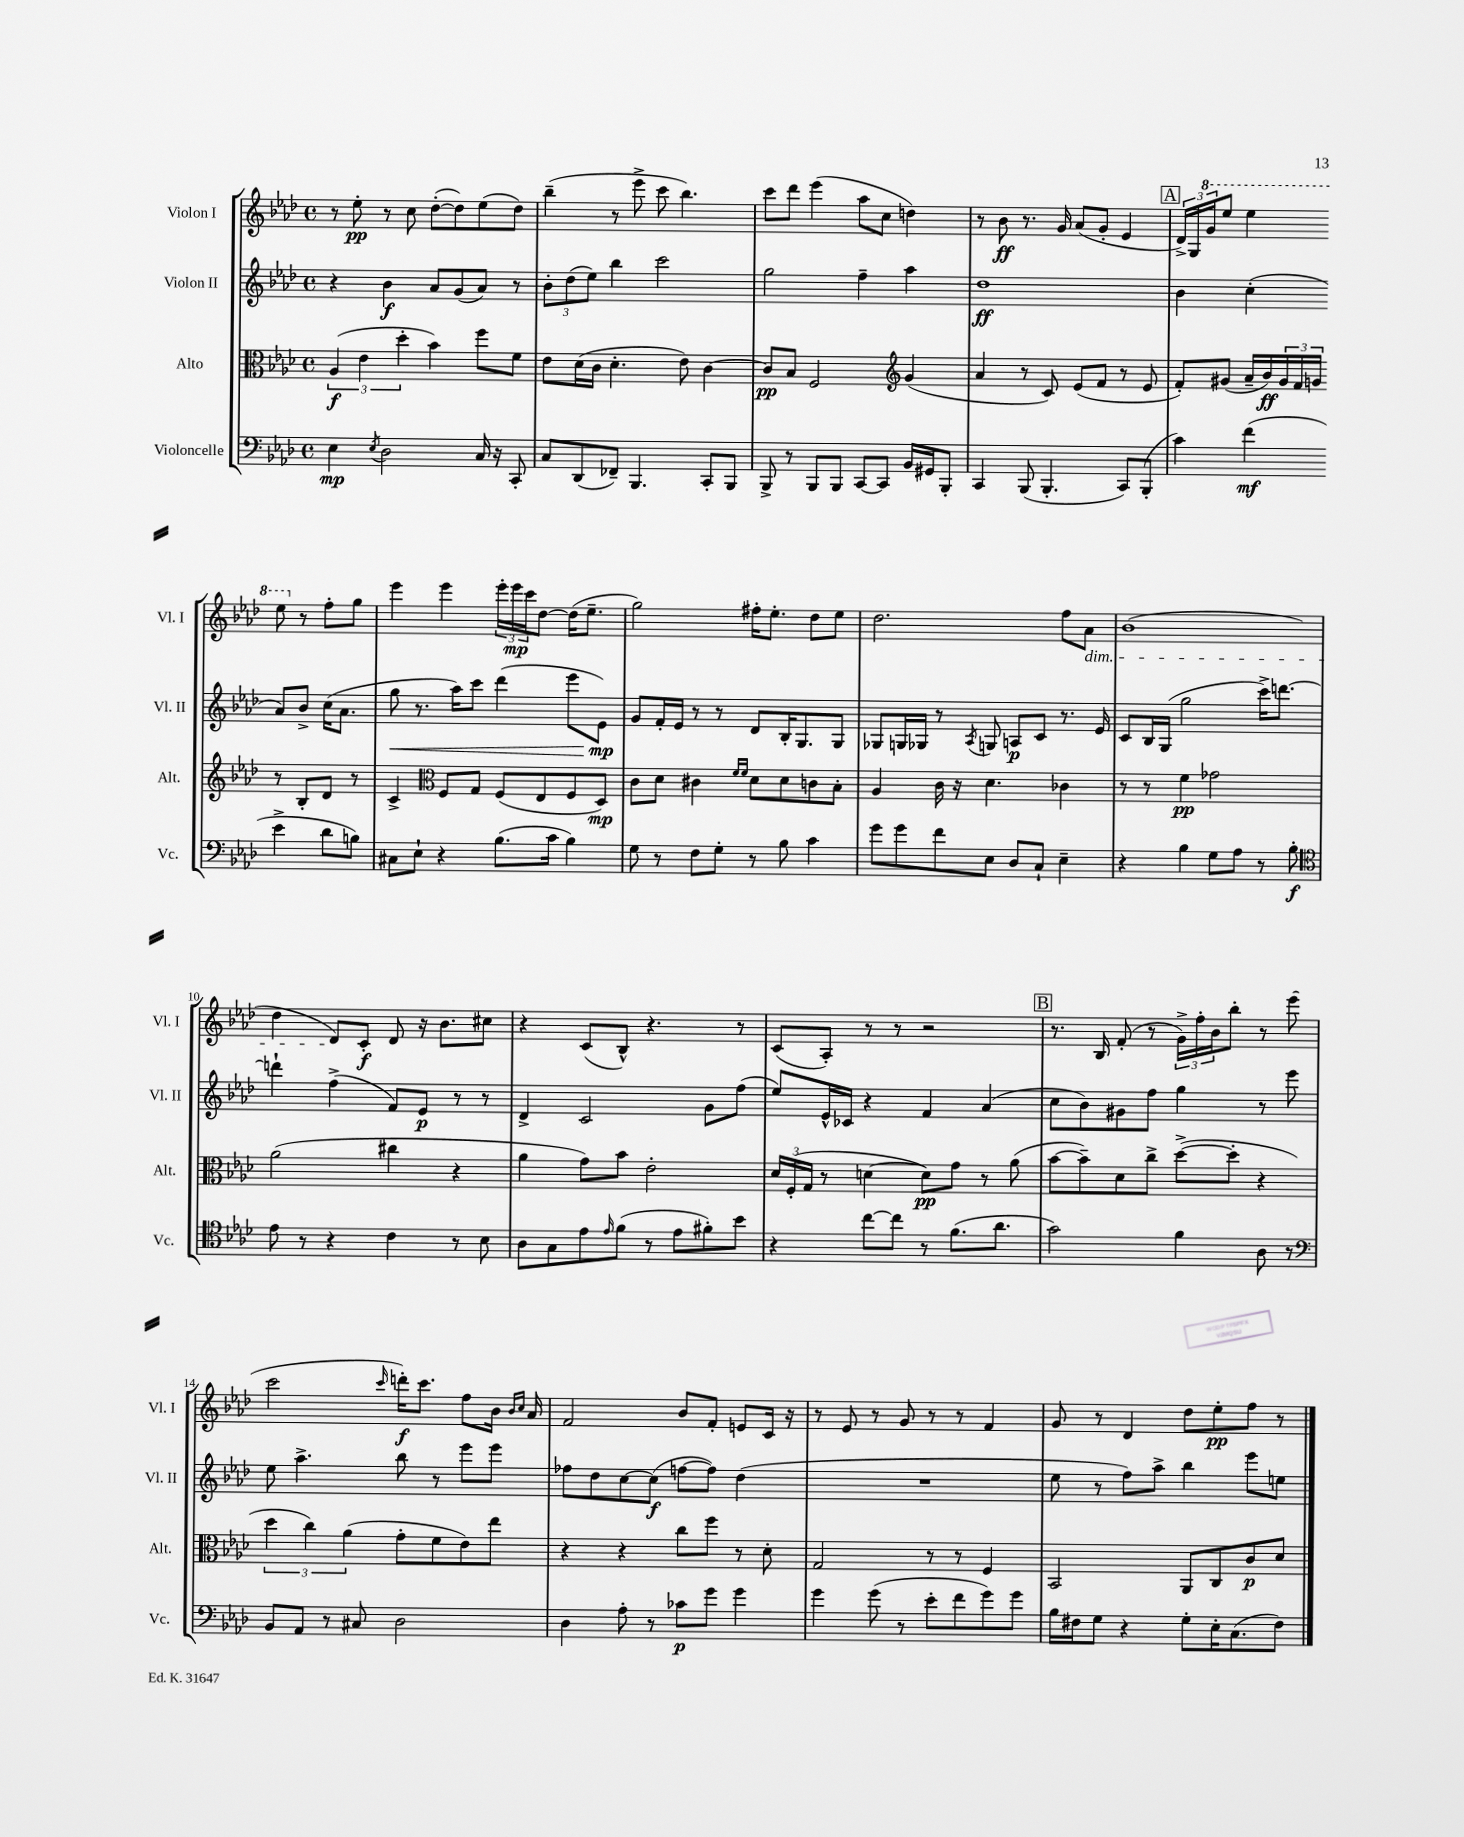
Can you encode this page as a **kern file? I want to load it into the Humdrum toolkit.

**kern	**kern	**kern	**kern
*staff4	*staff3	*staff2	*staff1
*clefF4	*clefC3	*clefG2	*clefG2
*k[b-e-a-d-]	*k[b-e-a-d-]	*k[b-e-a-d-]	*k[b-e-a-d-]
*M4/4	*M4/4	*M4/4	*M4/4
*met(c)	*met(c)	*met(c)	*met(c)
4E-\	(6A-/	4r	8r
.	.	.	8ee-'\
.	6e-\	.	.
8qE-/	.	.	.
2D-\	.	4b-\	8r
.	6dd-'\	.	.
.	.	.	8cc\
.	4b-\)	8a-/L	([8dd-'\L
.	.	(8g/	8dd-\])
16C/	8ff\L	8a-/J)	(8ee-\
16r	.	.	.
8CC'/	8f\J	8r	8dd-\J)
=	=	=	=
8C/L	8e-\L	12b-'\L	(4bb-~\
.	.	(12dd-\	.
(8DD-/	(16d-\L	.	.
.	.	12ee-\J)	.
.	16c\JJ	.	.
8FF-~/J)	4.d-'\	4bb-\	8r
4.BBB-/	.	.	8eee-^\
.	.	2ccc\	8ccc\
.	8e-\)	.	4.bb-\)
8CC'/L	[4c\	.	.
8BBB-/J	.	.	.
=	=	=	=
8BBB-^/	8c/]L	2gg\	8ccc\L
8r	8B-/J	.	8ddd-\J
8BBB-/L	2F/	.	(4eee-\
8BBB-/J	.	.	.
[8CC/L	.	4ff~\	8aa-\L
8CC/]J	.	.	8cc\J
*	*clefG2	*	*
16BB-/LL	(4g/	4aa-\	4dd\)
16GG#/J	.	.	.
8BBB-'/J	.	.	.
=	=	=	=
4CC/	4a-/	1dd-	8r
.	.	.	8b-\
(8BBB-/	8r	.	8.r
4.BBB-'/	8c/)	.	.
.	.	.	16g/
.	(8e-/L	.	(8a-/L
.	8f/J	.	8g'/J
8CC/L)	8r	.	4e-/
(8BBB-'/J	8e-/	.	.
=	=	=	=
4c\)	8f'/L)	4b-\	24d-^/LL)
.	.	.	24G/
.	.	.	24gg/J
.	(8g#/J	.	8eee-/J
(4f\	16a-~/LL	(4cc'\	4eee-\
.	16b-/)	.	.
.	24g#/	.	.
.	24f/	.	.
.	24g/JJ	.	.
4e-^\	8r	8a-/L)	8eee-\
.	8B-'/L	8b-^/J	8r
8d-\L	8d-/J	(16cc\LK	8ff'\L
.	.	8.a-\J	.
8B\J)	8r	.	8gg\J
=	=	=	=
8C#\L	4c^/	8gg\	4eee-\
8E-`\J	.	8.r	.
*	*clefC3	*	*
4r	8F/L	.	4eee-\
.	.	16aa-\LK)	.
.	8G/J	8ccc\J	.
(8.B-\L	(8F/L	(4ddd-\	24eee-'\LL
.	.	.	24eee-\
.	.	.	24ccc\J
.	8E-/	.	[8dd-\J
16c\Jk	.	.	.
4B-\)	8F/	8eee-\L	(16dd-\]LK
.	.	.	8.ee-~\J
.	8D-/J)	8e-\J)	.
=	=	=	=
8G\	8c\L	8g/L	2gg\)
8r	8d-\J	16f'/L	.
.	.	16e-/JJ	.
8F\L	4c#\	8r	.
8G'\J	.	8r	.
.	16qqf/LL	.	.
.	16qqf/JJ	.	.
8r	8d-\L	8d-/L	16ff#'\LK
.	.	.	8.ee-'\J
8B-\	8d-\	16B-'/K	.
.	.	8.G/	.
4c\	8c\	.	8dd-\L
.	8B-'\J	8G/J	8ee-\J
=	=	=	=
8g\L	4A-/	8G-/L	2.dd-\
8g\	.	16G/L	.
.	.	16G-/JJ	.
8f\	16c\	8r	.
.	16r	.	.
.	.	8qA-/	.
8E-\J	4.d-\	8G/	.
8D-/L	.	8A/L	.
8C`/J	.	8c/J	.
4E-~\	4c-\	8.r	8ff\L
.	.	.	8a-\J
.	.	16e-/	.
=	=	=	=
4r	8r	8c/L	(1b-
.	8r	16B-/L	.
.	.	(16G/JJ	.
4B-\	4f\	2gg\	.
8G\L	2g-\	.	.
8A-\J	.	.	.
8r	.	16ccc^\LK)	.
.	.	[8.ddd\J	.
8B-'\	.	.	.
=	=	=	=
*clefC4	*	*	*
8e-\	(2a-\	4ddd`\]	4dd-\
8r	.	.	.
4r	.	(4ff^\	8d-/L)
.	.	.	8c'/J
4c\	4cc#\	8f/L)	8d-/
.	.	8e-/J	16r
.	.	.	8.b-\L
8r	4r	8r	.
8B-\	.	8r	8cc#\J
=	=	=	=
8A-\L	4a-\	4d-^/	4r
8G\	.	.	.
8e-\	8g\L)	2c/	(8c/L
16qqe-/	.	.	.
(8f\J	8b-\J	.	8B-^^/J)
8r	2e-'\	.	4.r
8e-\L	.	.	.
8f#'\)	.	8g\L	.
8b-\J	.	(8ff\J	8r
=	=	=	=
4r	24d-/LL	8ee-/L)	(8c/L
.	(24F'/	.	.
.	24G/JJ	.	.
.	8r	16e-^^/L	8A-'/J)
.	.	16c-/JJ	.
[8cc\L	[4d\	4r	8r
8cc\]J	.	.	8r
8r	8d\]L)	4f/	2r
(8.f\L	8g\J	.	.
.	8r	(4a-/	.
8.a-\J	.	.	.
.	(8a-\	.	.
=	=	=	=
2g\)	[8b-\L	8cc\L	8.r
.	8b-~\])	8b-\)	.
.	.	.	16B-/
.	8d-\	8g#\	(8f'/
.	8cc^\J	8ff\J	8r
4f\	([8dd-^\L	4gg\	24g^\LL)
.	.	.	24ff'\
.	.	.	24b-\J
.	8dd-'\]J	.	8bb-'\J
8A-\	4r	8r	8r
8r	.	8eee-\	(8eee-\
=	=	=	=
*clefF4	*	*	*
8BB-/L	6dd-\	8ee-\	2ccc\
8AA-/J	.	4.aa-^\	.
.	6cc\)	.	.
8r	.	.	.
.	(6a-\	.	.
8C#/	.	.	.
.	.	.	16qqccc/
2D-\	8g'\L	8bb-\	16ddd'\LK)
.	.	.	8.ccc\J
.	8f\	8r	.
.	8e-\)	8eee-\L	8ff\L
.	8ee-\J	8eee-\J	16b-\Jk
.	.	.	16qqb-/LL
.	.	.	16qqcc/JJ
.	.	.	16a-/
=	=	=	=
4D-\	4r	8ff-\L	2f/
.	.	8dd-\	.
8A-'\	4r	[8cc\	.
8r	.	(8cc\]J	.
8c-\L	8cc\L	[8ff\L	8b-/L
8g\J	8ff\J	8ff\]J)	8f'/J
4g\	8r	(4dd-\	8e/L
.	8d-'\	.	16c/Jk
.	.	.	16r
=	=	=	=
4g\	2G/	1r	8r
.	.	.	8e-/
(8g\	.	.	8r
8r	.	.	8g/
8e-'\L	8r	.	8r
8f\	8r	.	8r
8g\)	4F/	.	4f/
8g\J	.	.	.
=	=	=	=
16B-\LL	2BB-/	8ee-\	8g/
16F#\J	.	.	.
8G\J	.	8r	8r
4r	.	8ff\L)	4d-/
.	.	8aa-^\J	.
8G'\L	8AA-/L	4bb-\	8dd-\L
16E-'\K	8C/	.	8ee-'\
(8.C\	.	.	.
.	8c/	8eee-\L	8ff\J
8F#\J)	8d-/J	8ee\J	8r
==	==	==	==
*-	*-	*-	*-
